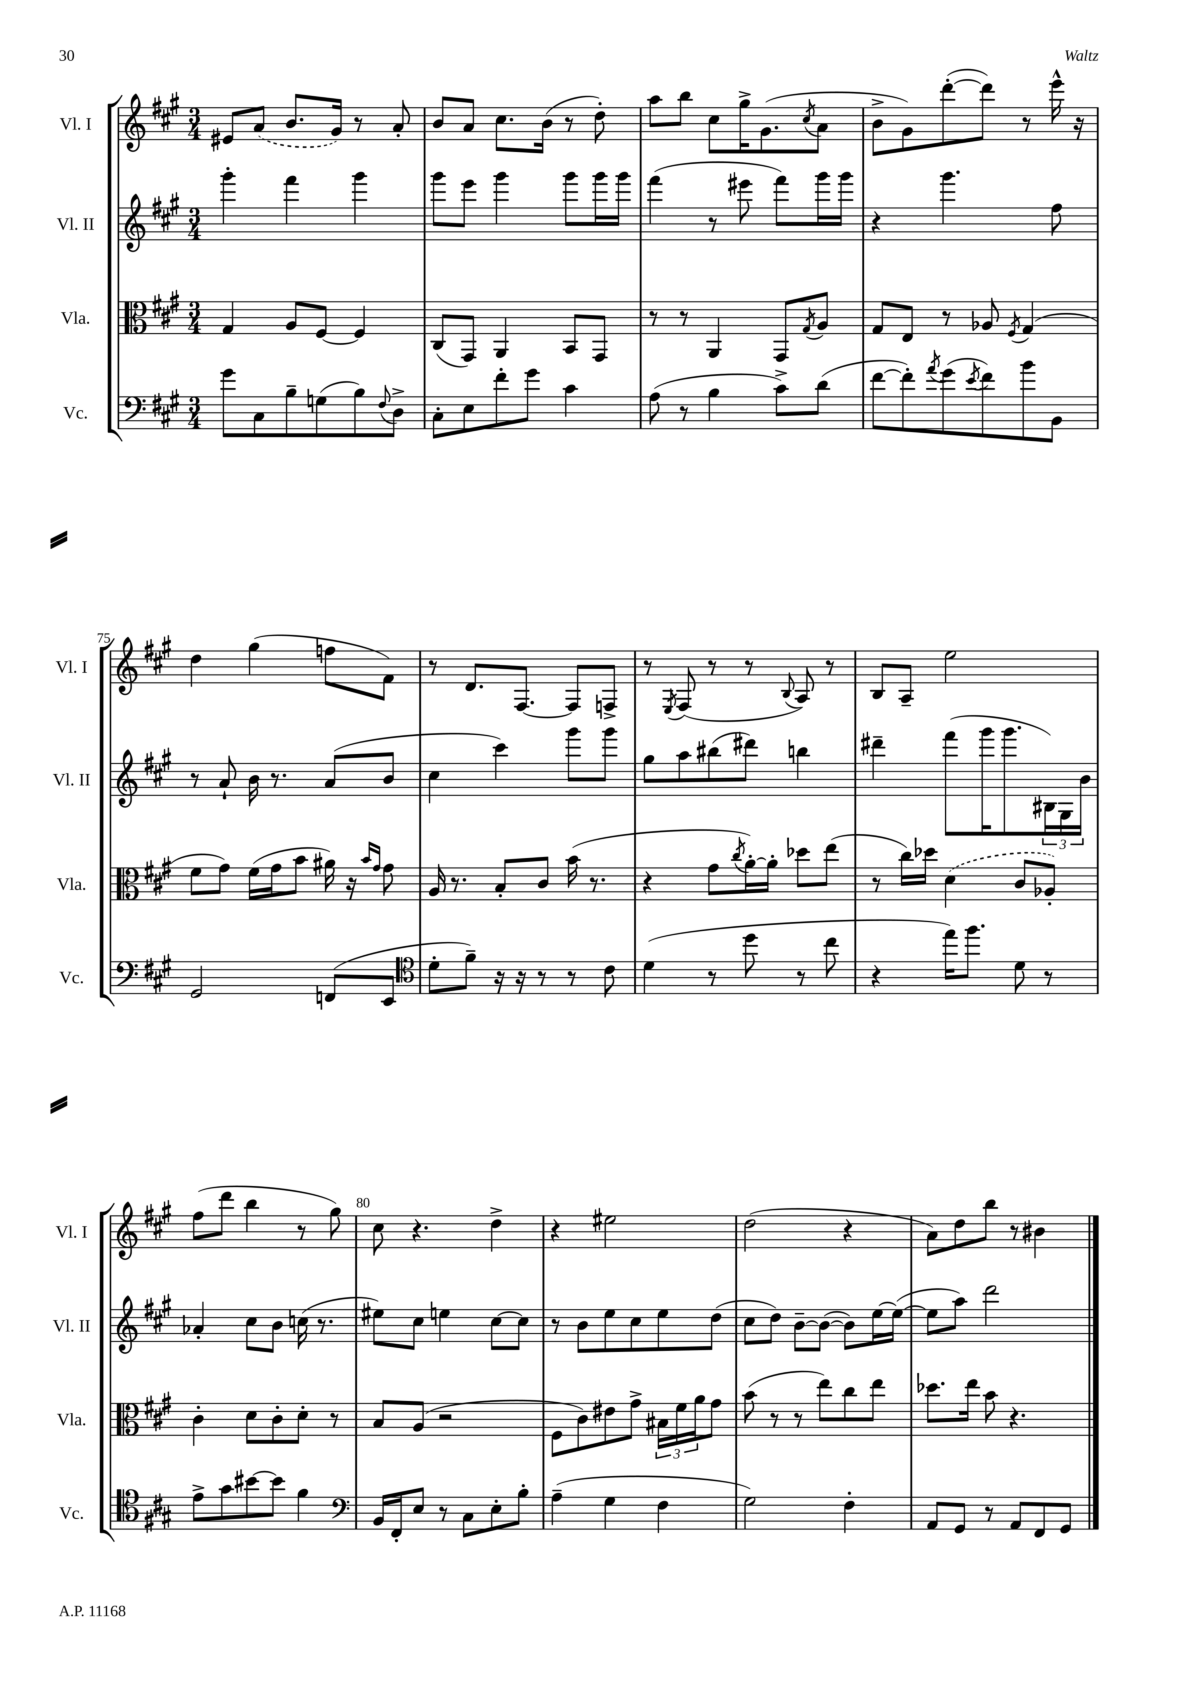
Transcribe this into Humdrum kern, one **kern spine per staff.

**kern	**kern	**kern	**kern
*part4	*part3	*part2	*part1
*staff4	*staff3	*staff2	*staff1
*I"Vc.	*I"Vla.	*I"Vl. II	*I"Vl. I
*I'Vc.	*I'Vla.	*I'Vl. II	*I'Vl. I
*clefF4	*clefC3	*clefG2	*clefG2
*k[f#c#g#]	*k[f#c#g#]	*k[f#c#g#]	*k[f#c#g#]
*M3/4	*M3/4	*M3/4	*M3/4
=71	=71	=71	=71
8g#\L	4G#/	4ggg#'\	8e#X/L
8C#\	.	.	(8a/J
8B~\	8A/L	4fff#\	8.b/L
(8Gn\	[8F#/J	.	.
.	.	.	16g#/Jk)
8B\)	4F#/]	4ggg#\	8r
8qqF#/	.	.	.
8D^\J	.	.	8a'/
=72	=72	=72	=72
8C#'\L	(8C#/L	8ggg#\L	8b/L
8E\	8GG#/J)	8eee\J	8a/J
8f#'\	4AA/	4ggg#\	8.cc#\L
8g#\J	.	.	.
.	.	.	(16b\Jk
4c#\	8BB/L	8ggg#\L	8r
.	8GG#/J	16ggg#\L	8dd'\)
.	.	16ggg#\JJ	.
=73	=73	=73	=73
(8A\	8r	(4fff#\	8aa\L
8r	8r	.	8bb\J
4B\	4AA/	8r	8cc#\L
.	.	8eee#X\	16gg#^\K
.	.	.	(8.g#\
8c#^\L)	8GG#/L	8fff#\L)	.
.	8qG#/	.	8qcc#/
(8d\J	8A/J	16ggg#\L	8a\J
.	.	16ggg#\JJ	.
=74	=74	=74	=74
[8f#\L	8G#/L	4r	8b^\L
8f#'\])	8E/J	.	8g#\)
8qa/	.	.	.
(8g#\	8r	4.ggg#\	([8ddd'\
8qe/	.	.	.
8f#\)	8A-X/	.	8ddd\J])
.	8qF#/	.	.
8b\	(4G#/	.	8r
8BB\J	.	8ff#\	16eee^^\
.	.	.	16r
!!LO:LB:g=z
=75	=75	=75	=75
2GG#/	8f#\L	8r	4dd\
.	8g#\J)	8a`/	.
.	(16f#\LL	16b\	(4gg#\
.	16g#\J	8.r	.
.	8b\J	.	.
(8FFn/L	16a#X\)	(8a/L	8ffn\L
.	16r	.	.
.	16qqb/LL	.	.
.	16qqg#/JJ	.	.
8EE/J	8g#\	8b/J	8f#\J)
=76	=76	=76	=76
*clefC4	*	*	*
8d'\L	16A/	4cc#\	8r
.	8.r	.	.
8f#~\J)	.	.	8.d/L
16r	8B'/L	4ccc#\)	.
16r	.	.	[8.F#/J
8r	8c#/J	.	.
8r	(16b\	8ggg#\L	8F#/L]
.	8.r	.	.
8c#\	.	8ggg#\J	8Fn^/J
=77	=77	=77	=77
(4d\	4r	8gg#\L	8r
.	.	.	8qE/
.	.	8aa\	(8F#/
8r	8g#\L	(8bb#X\	8r
.	8qcc#/	.	.
8dd\	[16a'\L)	8ddd#X\J)	8r
.	16a'\JJ]	.	.
.	.	.	8qqB/
8r	8dd-X\L	4bbn\	8A/)
8cc#\	(8ee\J	.	8r
=78	=78	=78	=78
4r	8r	4ddd#X~\	8B/L
.	16cc#\LL)	.	8A~/J
.	16dd-X\JJ	.	.
16ee\KL)	(4d\	(8fff#\L	2ee\
8.ff#\J	.	.	.
.	.	16ggg#\K	.
.	.	8.ggg#\	.
8d\	8c#/L	.	.
8r	8A-X'/J)	24B#X\L)	.
.	.	24G#\	.
.	.	24b\JJ	.
!!LO:LB:g=z
=79	=79	=79	=79
8e^\L	4c#'\	4a-X'/	(8ff#\L
8g#\	.	.	8ddd\J
[8b#X\	8d\L	8cc#\L	4bb\
8b#\J]	8c#'\	8b\J	.
4f#\	8d'\J	(16ccn\	8r
.	.	8.r	.
.	8r	.	8gg#\)
=80	=80	=80	=80
*clefF4	*	*	*
16BB/LL	8B/L	8ee#X\L)	8cc#\
16FF#'/J	.	.	.
8E/J	(8A/J	8cc#\J	4.r
8r	2r	4een\	.
8C#\L	.	.	.
8E'\	.	[8cc#\L	4dd^\
8B'\J	.	8cc#\J]	.
=81	=81	=81	=81
(4A~\	8F#\L	8r	4r
.	8c#\)	8b\L	.
4G#\	8e#X\	8ee\	2ee#X\
.	8g#^\J	8cc#\	.
4F#\	24B#X\LL	8ee\	.
.	24f#\	.	.
.	24a\J	.	.
.	8g#\J	(8dd\J	.
=82	=82	=82	=82
2G#\)	(8b\	8cc#\L	(2dd\
.	8r	8dd\J)	.
.	8r	[8b~\L	.
.	8ee\L)	(8b\J_	.
4F#'\	8cc#\	8b\L])	4r
.	8ee\J	[16ee\L	.
.	.	(16ee\JJ_	.
=83	=83	=83	=83
8AA/L	8.dd-X\L	8ee\L]	8a\L)
8GG#/J	.	8aa\J)	8dd\
.	16ee\Jk	.	.
8r	8b\	2ddd\	8bb\J
8AA/L	4.r	.	8r
8FF#/	.	.	4b#X\
8GG#/J	.	.	.
==	==	==	==
*-	*-	*-	*-
